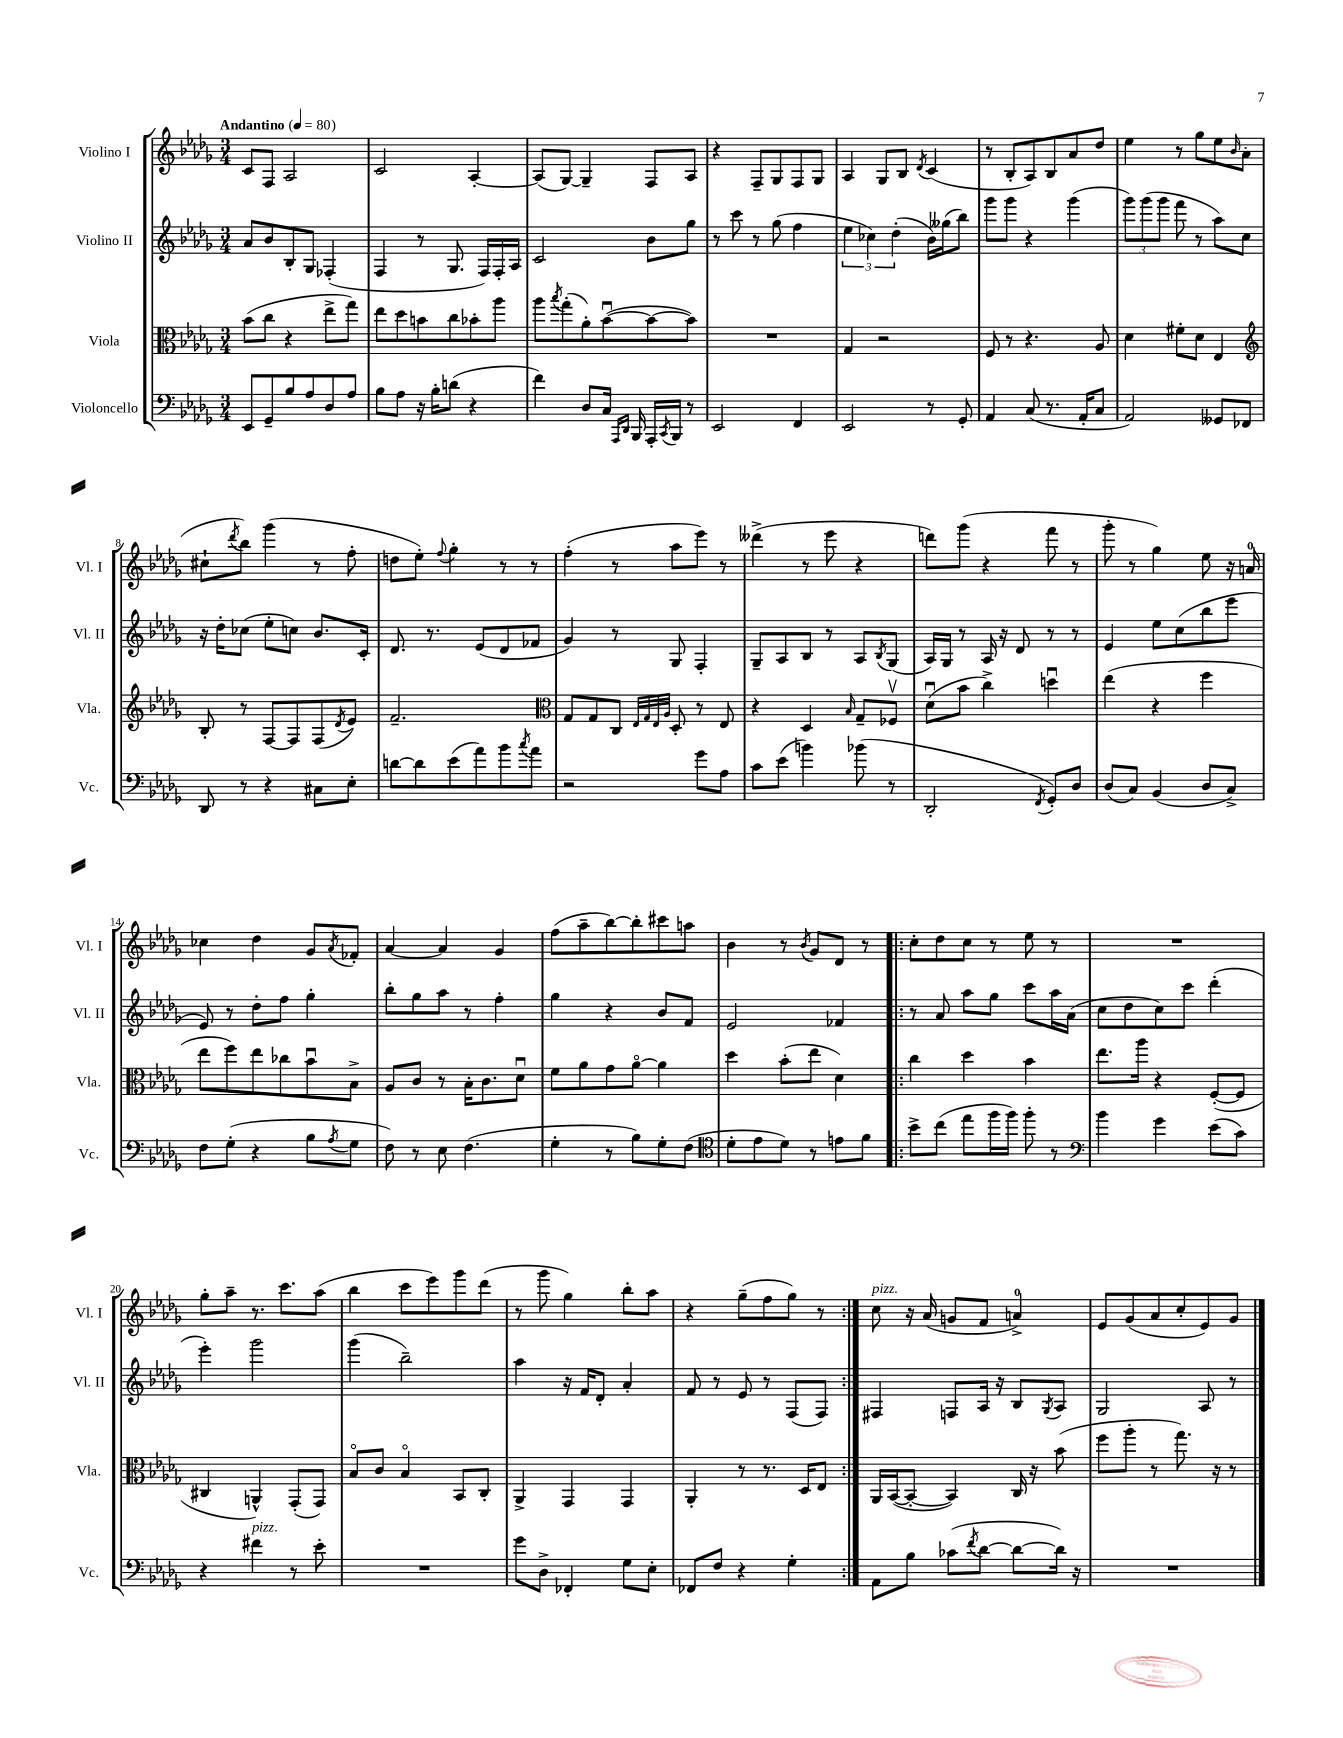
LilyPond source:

<<
\new StaffGroup <<
\new Staff = "s0" \with { instrumentName = "Violino I" shortInstrumentName = "Vl. I" } {
    \clef treble \key des \major \numericTimeSignature \time 3/4 \tempo "Andantino" 4 = 80
    c'8 f8 aes2 |
    c'2 aes4~-. |
    aes8( ges8~) ges4-- f8 aes8 |
    r4 f8-- ges8 f8 ges8 |
    aes4 ges8 bes8 \acciaccatura { des'8 } c'4( |
    r8 bes8-. aes8) bes8 aes'8 des''8 |
    ees''4 r8 ges''8 ees''8 \grace { bes'16 } aes'8( |
    cis''8-! \acciaccatura { des'''8 } bes''8) ges'''4( r8 f''8-. |
    d''8 ees''8-.) \appoggiatura { f''8 } ges''4-. r8 r8 |
    f''4-.( r8 aes''8 ees'''8) r8 |
    deses'''4->( r8 ees'''8 r4 |
    d'''8) ges'''8( r4 f'''8 r8 |
    ges'''8-. r8 ges''4) ees''8 r16 a'16-0 |
    ces''4 des''4 ges'8 \acciaccatura { aes'8 } fes'8-. |
    aes'4~ aes'4 ges'4 |
    f''8( aes''8-- bes''8~) bes''8-. cis'''8 a''8 |
    bes'4 r8 \acciaccatura { bes'8 } ges'8 des'8 r8 |
    \repeat volta 2 { c''8-. des''8 c''8 r8 ees''8 r8 |
    R2. |
    ges''8-. aes''8-- r8. c'''8. aes''8( |
    bes''4 c'''8 ees'''8) ges'''8 des'''8( |
    r8 ges'''8 ges''4) bes''8-. aes''8 |
    r4 ges''8--( f''8 ges''8) r8 | }
    c''8^\markup { \italic "pizz." } r16 aes'16( g'8 f'8 a'4-0->) |
    ees'8 ges'8( aes'8 c''8-. ees'8) ges'8 \bar "|." |
}
\new Staff = "s1" \with { instrumentName = "Violino II" shortInstrumentName = "Vl. II" } {
    \clef treble \key des \major \numericTimeSignature \time 3/4
    aes'8 bes'8 bes8-. ges8 fes4-.( |
    f4 r8 ges8. f16) f16-. aes16 |
    c'2 bes'8 ges''8 |
    r8 c'''8 r8 ges''8( f''4 |
    \tuplet 3/2 { ees''4 ces''4) des''4-.( } bes'16) geses''16( bes''8) |
    ges'''8 ges'''8 r4 ges'''4( |
    \tuplet 3/2 { ges'''8) ges'''8( ges'''8 } f'''8 r8 aes''8) c''8 |
    r16 des''16-. ces''8( ees''8-. c''8) bes'8. c'16-. |
    des'8. r8. ees'8( des'8 fes'8 |
    ges'4) r8 ges8 f4-. |
    ges8-- aes8 bes8 r8 aes8 \acciaccatura { bes8 } ges8( |
    aes16) ges16 r8 aes16 r16 des'8 r8 r8 |
    ees'4 ees''8 c''8( bes''8 ees'''8 |
    ees'8) r8 des''8-. f''8 ges''4-. |
    bes''8-. ges''8 aes''8 r8 f''4-. |
    ges''4 r4 bes'8 f'8 |
    ees'2 fes'4 |
    \repeat volta 2 { r8 aes'8 aes''8 ges''8 c'''8 aes''16 aes'16( |
    c''8 des''8 c''8) c'''8 des'''4-.( |
    ees'''4-.) ges'''2 |
    ges'''4( bes''2--) |
    aes''4 r16 f'16 des'8-. aes'4-. |
    f'8 r8 ees'8 r8 f8( f8) | }
    fis4 f8 aes16 r16 bes8 \acciaccatura { ges8 } aes8 |
    ges2 aes8 r8 \bar "|." |
}
\new Staff = "s2" \with { instrumentName = "Viola" shortInstrumentName = "Vla." } {
    \clef alto \key des \major \numericTimeSignature \time 3/4
    bes'8( c''8 r4 ees''8-> ges''8) |
    ees''8 des''8 b'8 c''8 bes'8-. aes''8 |
    aes''8 \acciaccatura { bes''8 } ges''8-.( aes'8-.) bes'8~\downbow( bes'8~ bes'8) |
    R2. |
    ges4 r2 |
    f8 r8 r4. aes8 |
    des'4 fis'8-. des'8 ees4 |
    \clef treble bes8-. r8 f8~ f8 f8( \acciaccatura { des'8 } ees'8) |
    f'2.-- |
    \clef alto ges8 ges8 c8 \grace { ees32 ges32 ees32 aes32 } des8-. r8 ees8 |
    r4 des4 \grace { bes16 } ges8-- fes8\upbow |
    des'8\downbow( bes'8 c''4->) d''4\downbow |
    ees''4( r4 f''4 |
    ees''8 f''8) ees''8 ces''8 bes'8\downbow bes8-> |
    aes8 c'8 r8 bes16-. c'8. des'8\downbow |
    f'8 aes'8 ges'8 aes'8~\flageolet aes'4 |
    des''4 bes'8-.( ees''8 des'4) |
    \repeat volta 2 { c''4 des''4 bes'4 |
    ees''8. aes''16 r4 f8~-.( f8 |
    cis4 a,4-^) ges,8-.( ges,8) |
    bes8\flageolet c'8 bes4\flageolet bes,8 c8-. |
    aes,4-> ges,4 ges,4 |
    aes,4-. r8 r8. des16 ees8 | }
    aes,16 bes,16~( bes,8~-. bes,4) c16 r16 bes'8( |
    f''8 aes''8-. r8 ges''8.) r16 r8 \bar "|." |
}
\new Staff = "s3" \with { instrumentName = "Violoncello" shortInstrumentName = "Vc." } {
    \clef bass \key des \major \numericTimeSignature \time 3/4
    ees,8 ges,8-- bes8 aes8 des8 aes8 |
    bes8 aes8 r16 bes16-. d'8( r4 |
    f'4) des8 c16 \grace { aes,,16 des,16 } bes,,16 aes,,16-. \acciaccatura { c,8 } bes,,16 r8 |
    ees,2 f,4 |
    ees,2 r8 ges,8-. |
    aes,4 c8( r8. aes,16-. c8 |
    aes,2) geses,8 fes,8 |
    des,8 r8 r4 cis8 ees8-. |
    d'8~ d'8 ees'8( aes'8) bes'8 \acciaccatura { c''8 } aes'8 |
    r2 ges'8 aes8 |
    c'8 ees'8( b'4) bes'8( r8 |
    des,2-. \acciaccatura { f,8 } ges,8-.) des8 |
    des8( c8) bes,4( des8 c8->) |
    f8 ges8-.( r4 bes8 \acciaccatura { aes8 } ges8 |
    f8) r8 ees8 f4.( |
    ges4-. r8 bes8) ges8-. f8( |
    \clef tenor des'8-. ees'8 des'8) r8 e'8 f'8 |
    \repeat volta 2 { bes'8-> c''8( ees''8 f''16 f''16) f''8-. r8 |
    \clef bass bes'4 ges'4 ees'8( c'8) |
    r4 fis'4^\markup { \italic "pizz." } r8 ees'8-. |
    R2. |
    ges'8 des8-> fes,4-. ges8 ees8-. |
    fes,8 f8 r4 ges4-. | }
    aes,8 bes8 ces'8( \acciaccatura { f'8 } des'8~ des'8~ des'16) r16 |
    R2. \bar "|." |
}
>>
>>
